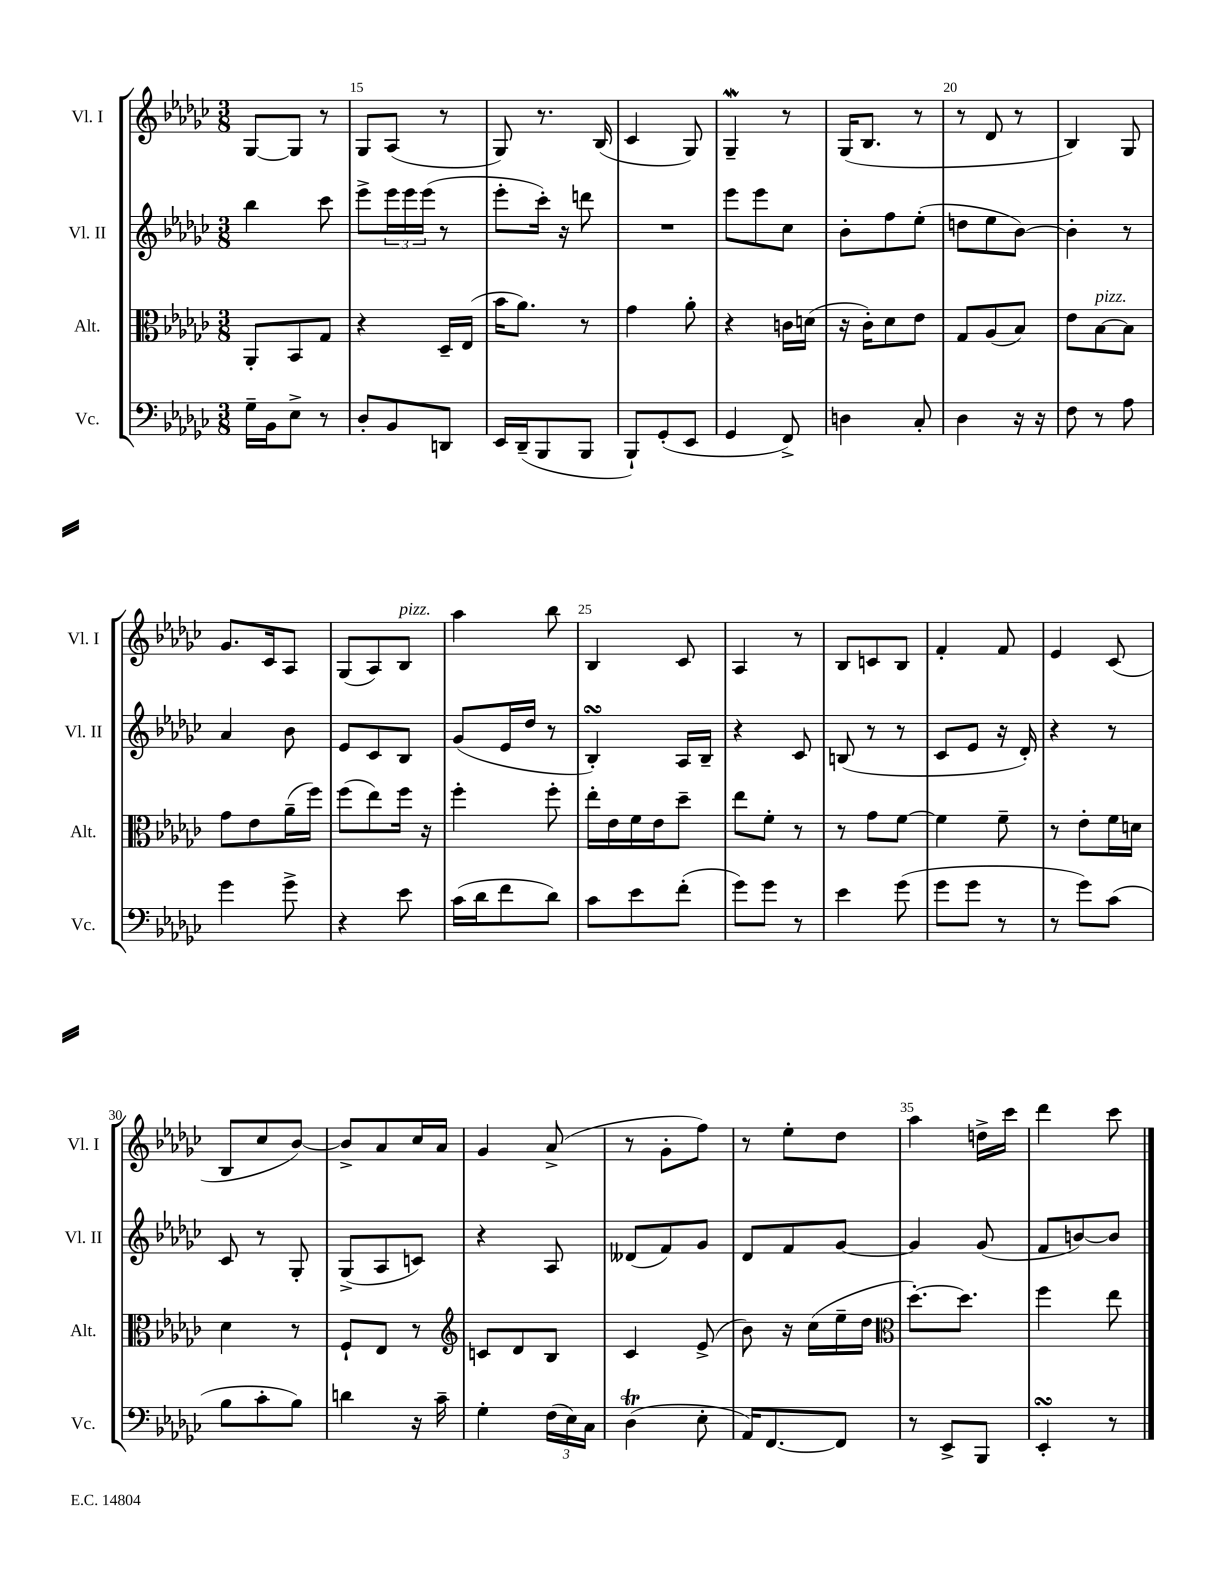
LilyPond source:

<<
\new StaffGroup <<
\new Staff = "s0" \with { instrumentName = "Vl. I" shortInstrumentName = "Vl. I" } {
    \clef treble \key ges \major \numericTimeSignature \time 3/8
    ges8~ ges8 r8 |
    ges8 aes8( r8 |
    ges8) r8. bes16( |
    ces'4 ges8) |
    ges4--\mordent r8 |
    ges16( bes8. r8 |
    r8 des'8 r8 |
    bes4) ges8 |
    ges'8. ces'16 aes8 |
    ges8( aes8) bes8^\markup { \italic "pizz." } |
    aes''4 bes''8 |
    bes4 ces'8 |
    aes4 r8 |
    bes8 c'8 bes8 |
    f'4-. f'8 |
    ees'4 ces'8( |
    bes8 ces''8 bes'8~) |
    bes'8-> aes'8 ces''16 aes'16 |
    ges'4 aes'8->( |
    r8 ges'8-. f''8) |
    r8 ees''8-. des''8 |
    aes''4 d''16-> ces'''16 |
    des'''4 ces'''8 \bar "|." |
}
\new Staff = "s1" \with { instrumentName = "Vl. II" shortInstrumentName = "Vl. II" } {
    \clef treble \key ges \major \numericTimeSignature \time 3/8
    bes''4 ces'''8 |
    ees'''8-> \tuplet 3/2 { ees'''16 ees'''16 ees'''16( } r8 |
    ees'''8-. ces'''16-.) r16 d'''8 |
    R4. |
    ees'''8 ees'''8 ces''8 |
    bes'8-. f''8 ees''8-.( |
    d''8 ees''8 bes'8~) |
    bes'4-. r8 |
    aes'4 bes'8 |
    ees'8 ces'8 bes8 |
    ges'8( ees'16 des''16 r8 |
    bes4-.\turn) aes16 bes16-- |
    r4 ces'8 |
    b8( r8 r8 |
    ces'8 ees'8 r16 des'16-.) |
    r4 r8 |
    ces'8 r8 ges8-. |
    ges8->( aes8 c'8) |
    r4 aes8 |
    deses'8( f'8) ges'8 |
    des'8 f'8 ges'8~ |
    ges'4 ges'8( |
    f'8 b'8~) b'8 \bar "|." |
}
\new Staff = "s2" \with { instrumentName = "Alt." shortInstrumentName = "Alt." } {
    \clef alto \key ges \major \numericTimeSignature \time 3/8
    aes,8-. bes,8 ges8 |
    r4 des16-- ees16( |
    bes'16 aes'8.) r8 |
    ges'4 aes'8-. |
    r4 c'16 d'16( |
    r16 ces'16-.) des'8 ees'8 |
    ges8 aes8( bes8) |
    ees'8 bes8~^\markup { \italic "pizz." } bes8 |
    ges'8 ees'8 aes'16--( f''16) |
    f''8( ees''8) f''16 r16 |
    f''4-. f''8-. |
    ees''16-. ees'16 f'16 ees'16 des''8-- |
    ees''8 f'8-. r8 |
    r8 ges'8 f'8~ |
    f'4 f'8-- |
    r8 ees'8-. f'16 d'16 |
    des'4 r8 |
    f8-! ees8 r8 |
    \clef treble c'8 des'8 bes8 |
    ces'4 ees'8->( |
    bes'8) r16 ces''16( ees''16-- des''16 |
    \clef alto des''8.~-.) des''8. |
    f''4 ees''8 \bar "|." |
}
\new Staff = "s3" \with { instrumentName = "Vc." shortInstrumentName = "Vc." } {
    \clef bass \key ges \major \numericTimeSignature \time 3/8
    ges16-- bes,16 ees8-> r8 |
    des8-. bes,8 d,8 |
    ees,16 des,16--( bes,,8 bes,,8 |
    bes,,8-!) ges,8-.( ees,8 |
    ges,4 f,8->) |
    d4 ces8-. |
    des4 r16 r16 |
    f8 r8 aes8 |
    ges'4 ges'8-> |
    r4 ees'8 |
    ces'16( des'16 f'8 des'8) |
    ces'8 ees'8 f'8-.( |
    ges'8) ges'8 r8 |
    ees'4 ges'8( |
    ges'8 ges'8 r8 |
    r8 ges'8) ces'8( |
    bes8 ces'8-. bes8) |
    d'4 r16 ces'16-- |
    ges4-. \tuplet 3/2 { f16( ees16) ces16 } |
    des4\trill( ees8-. |
    aes,16) f,8.~ f,8 |
    r8 ees,8-> bes,,8 |
    ees,4-.\turn r8 \bar "|." |
}
>>
>>
\layout { \context { \Score currentBarNumber = #14 \override BarNumber.break-visibility = ##(#f #t #t) barNumberVisibility = #(every-nth-bar-number-visible 5) } }
